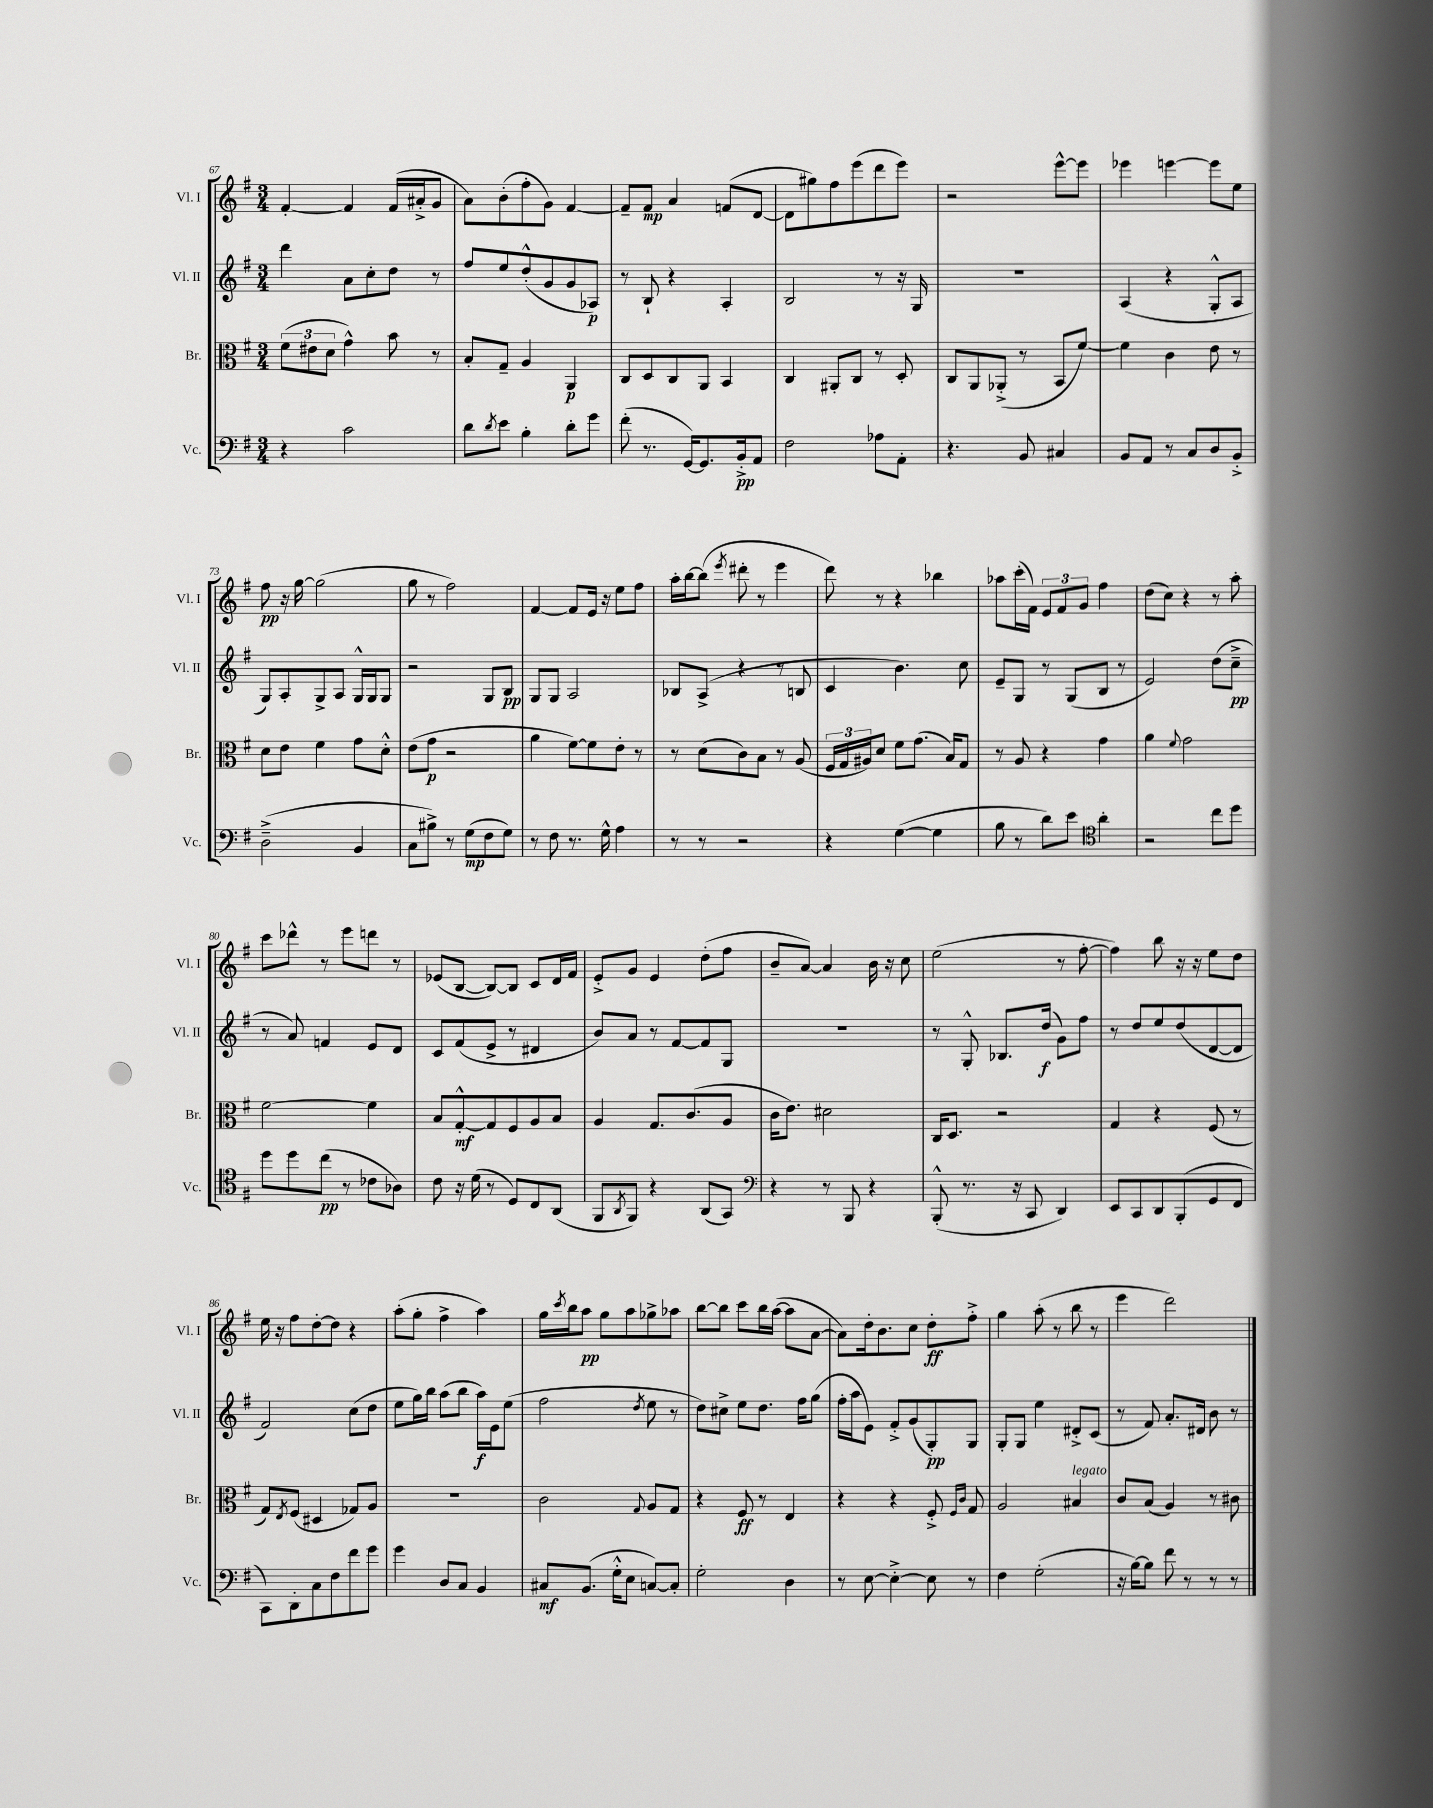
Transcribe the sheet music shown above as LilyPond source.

<<
\new StaffGroup <<
\new Staff = "s0" \with { instrumentName = "Vl. I" shortInstrumentName = "Vl. I" } {
    \clef treble \key g \major \numericTimeSignature \time 3/4
    fis'4~-. fis'4 fis'16( ais'16-.-> g'8 |
    a'8) b'8-.( fis''8-. g'8) fis'4~ |
    fis'8-- fis'8\mp a'4 f'8( d'8~ |
    d'8 gis''8) fis''8 e'''8( d'''8 e'''8) |
    r2 e'''8~-^ e'''8 |
    ees'''4 e'''4~ e'''8 e''8 |
    fis''8\pp r16 g''16~ g''2( |
    g''8 r8 fis''2) |
    fis'4~ fis'8 e'16 r16 e''8 fis''8 |
    a''16-. b''16~ b''8( \acciaccatura { e'''8 } dis'''8-. r8 e'''4 |
    d'''8) r8 r4 bes''4 |
    aes''8 c'''16-.( fis'16) \tuplet 3/2 { e'8 fis'8 g'8 } fis''4 |
    d''8( c''8) r4 r8 a''8-. |
    c'''8 des'''8-^ r8 e'''8 d'''8 r8 |
    ees'8( b8~ b8~) b8 c'8 d'16 fis'16 |
    e'8-.-> g'8 e'4 d''8-.( fis''8 |
    b'8-- a'8~) a'4 b'16 r16 c''8 |
    e''2( r8 fis''8~-. |
    fis''4) b''8 r16 r16 e''8 d''8 |
    e''16 r16 fis''8 d''8~-. d''8 r4 |
    a''8-.( g''8-. fis''4-> a''4) |
    g''16 \acciaccatura { c'''8 } b''16 a''8\pp g''8 a''8 ges''8-> aes''8 |
    b''8~ b''8 c'''8 b''16 a''16~( a''8 a'8~ |
    a'8) d''16-. b'8. c''8 d''8-.\ff fis''8-.-> |
    g''4 a''8-.( r8 b''8 r8 |
    e'''4 d'''2) \bar "|." |
}
\new Staff = "s1" \with { instrumentName = "Vl. II" shortInstrumentName = "Vl. II" } {
    \clef treble \key g \major \numericTimeSignature \time 3/4
    d'''4 a'8 c''8-. d''8 r8 |
    fis''8 e''8 d''8-.-^( g'8 g'8 aes8\p) |
    r8 b8-! r4 a4-. |
    b2 r8 r16 g16 |
    R2. |
    a4( r4 g8-.-^ a8 |
    g8) a8-. g8-> a8 g16-^ g16 g8 |
    r2 g8 b8\pp |
    g8 g8 a2 |
    bes8 a8->( r4 r8 b8 |
    c'4 b'4.) c''8 |
    e'8-- g8 r8 g8( b8 r8 |
    e'2) d''8( c''8--->\pp |
    r8 a'8) f'4 e'8 d'8 |
    c'8 fis'8( e'8-> r8 dis'4 |
    b'8) a'8 r8 fis'8~ fis'8 g8 |
    R2. |
    r8 g8-.-^ bes8. d''16\f( g'8) fis''8 |
    r8 d''8 e''8 d''8( d'8~ d'8 |
    fis'2) c''8( d''8 |
    e''8 g''16) b''16 a''8( b''8 a''16\f) e'16 e''8( |
    fis''2 \acciaccatura { d''8 } e''8 r8 |
    d''8) cis''8-> e''8 d''8. fis''16 g''8( |
    fis''16-. a''16 e'8) fis'8-.-> g'8( g8-.\pp) g8 |
    g8-. g8 e''4 dis'8-.-> c'8( |
    r8 fis'8) a'8.-. dis'16 b'8 r8 \bar "|." |
}
\new Staff = "s2" \with { instrumentName = "Br." shortInstrumentName = "Br." } {
    \clef alto \key g \major \numericTimeSignature \time 3/4
    \tuplet 3/2 { fis'8( eis'8 d'8 } g'4-^) b'8 r8 |
    b8-. g8-- a4 a,4\p |
    c8 d8 c8 a,8 b,4 |
    c4 ais,8-. c8 r8 d8-. |
    c8 a,8 aes,8-.->( r8 b,8 fis'8~) |
    fis'4 c'4 e'8 r8 |
    d'8 e'8 fis'4 g'8 d'8-.-^ |
    e'8( g'8\p r2 |
    a'4 fis'8~) fis'8 e'8-. r8 |
    r8 d'8( c'8) b8 r8 a8( |
    \tuplet 3/2 { fis16 g16 ais16) } d'8 fis'8 g'8.( b16) g8 |
    r8 a8 r4 g'4 |
    a'4 \appoggiatura { fis'8 } g'2 |
    fis'2~ fis'4 |
    b8 g8~-.-^\mf g8 fis8 a8 b8 |
    a4 g8. c'8.( a8 |
    c'16 e'8.) dis'2 |
    c16 d8. r2 |
    g4 r4 fis8( r8 |
    g8) \acciaccatura { e8 } fis8( dis4 ges8) a8 |
    R2. |
    c'2 \appoggiatura { g8 } a8 g8 |
    r4 fis8\ff r8 e4 |
    r4 r4 fis8-.-> \grace { fis16 c'16 } g8 |
    a2 bis4^\markup { \italic "legato" } |
    c'8 b8( a4) r8 cis'8 \bar "|." |
}
\new Staff = "s3" \with { instrumentName = "Vc." shortInstrumentName = "Vc." } {
    \clef bass \key g \major \numericTimeSignature \time 3/4
    r4 c'2 |
    d'8 \acciaccatura { d'8 } e'8 b4-. d'8-. g'8 |
    fis'8-.( r8. g,16~) g,8. b,16-.->\pp a,8 |
    fis2 aes8 a,8-. |
    r4. b,8 cis4 |
    b,8 a,8 r8 c8 d8 b,8-.-> |
    d2--->( b,4 |
    c8 bis8->) r8 g8\mp( fis8 g8) |
    r8 fis8 r8. g16-^ a4 |
    r8 r8 r2 |
    r4 g4~( g4 |
    b8 r8 d'8) e'8 \clef tenor a'4-. |
    r2 c''8 d''8 |
    d''8 d''8 c''8\pp( r8 ces'8 aes8) |
    c'8 r16 d'16( r8 d8) c8 a,8( |
    fis,8 \acciaccatura { a,8 } fis,8) r4 a,8( g,8) |
    \clef bass r4 r8 b,,8 r4 |
    b,,8-.-^( r8. r16 c,8 d,4) |
    e,8 c,8 d,8 b,,8-.( g,8 fis,8 |
    c,8) d,8-. c8 fis8 fis'8 g'8 |
    g'4 d8 c8 b,4 |
    cis8\mf b,8.( g16-.-^ e8 c8~) c8-. |
    g2-. d4 |
    r8 e8~ e4~-.-> e8 r8 |
    fis4 g2-.( |
    r16 b16~) b8 fis'8 r8 r8 r8 \bar "|." |
}
>>
>>
\layout { \context { \Score currentBarNumber = #67 } }
